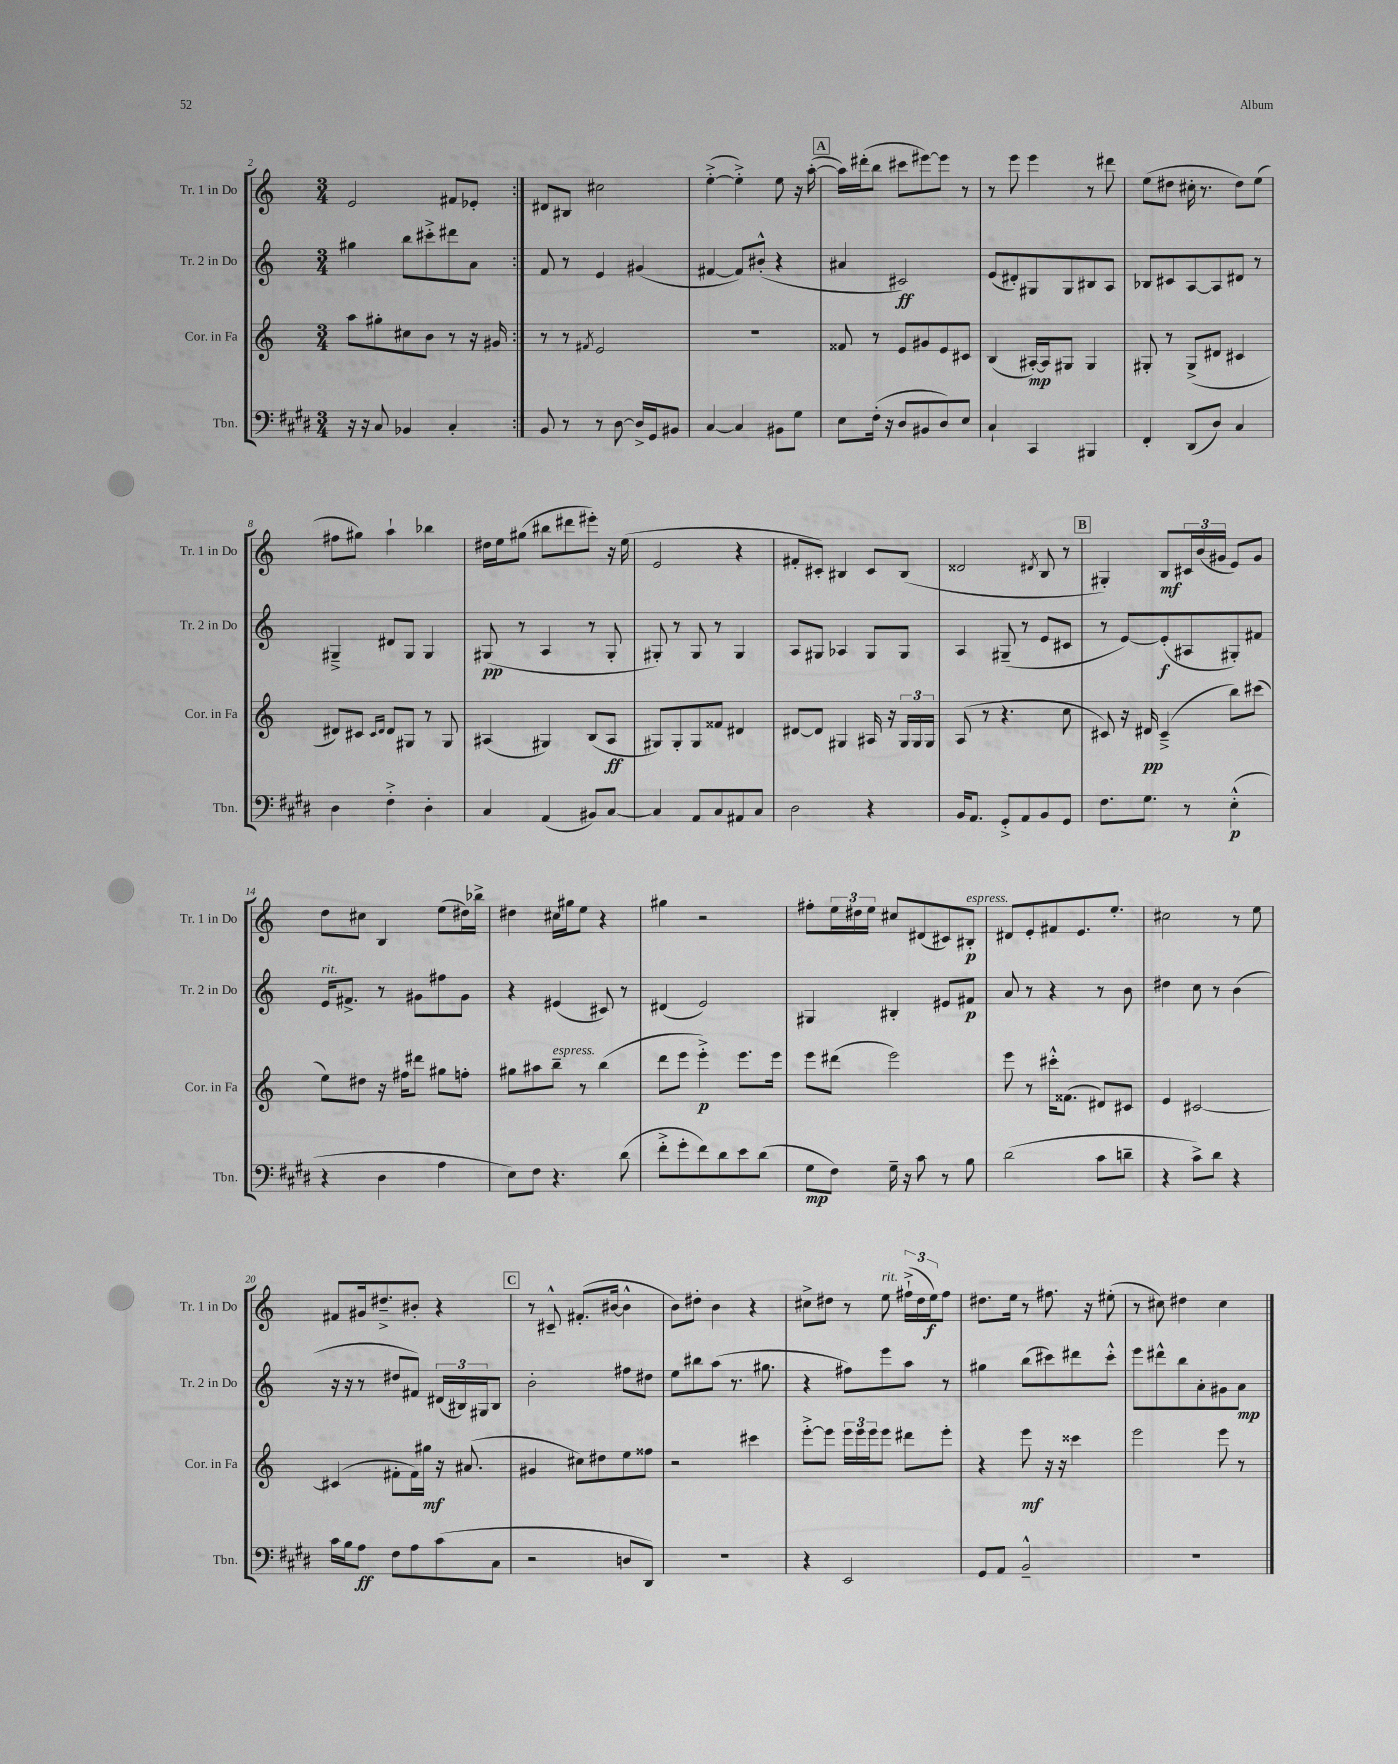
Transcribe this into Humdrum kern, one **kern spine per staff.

**kern	**kern	**kern	**kern
*staff4	*staff3	*staff2	*staff1
*clefF4	*clefG2	*clefG2	*clefG2
*k[f#c#g#d#]	*k[]	*k[]	*k[]
*M3/4	*M3/4	*M3/4	*M3/4
16r	8aa	4gg#	2e
16r	.	.	.
8C#	8gg#'	.	.
4BB-	8cc#	8bb	.
.	8b	8ccc#'^	.
4C#'	8r	8ddd#	8f#
.	16r	8a	8e-'
.	16g#	.	.
=:|!	=:|!	=:|!	=:|!
8BB	8r	8f	8d#
8r	8r	8r	8B#
.	8qf#	.	.
8r	2e	4e	2cc#
[8D#	.	.	.
16D#^]	.	(4g#	.
16GG#	.	.	.
8BB#	.	.	.
=	=	=	=
[4C#	2.r	[4f#	([4ee'^
4C#]	.	8f#])	4ee'^])
.	.	(8b#'^^	.
8BB#	.	4r	8ee
8G#	.	.	16r
.	.	.	([16aa'
=	=	=	=
8E	8f##	4a#	16aa])
.	.	.	(16ddd#'
(16F#'	8r	.	8bb
16r	.	.	.
8D#	8e	2c#)	8ccc#
8BB#	8g#	.	[8eee#)
8D#)	8e	.	8eee#]
8E	8c#	.	8r
=	=	=	=
4C#`	(4B	(8e	8r
.	.	8d#')	8eee
4CC#	[16A#')	8G#	4eee
.	16A#]	.	.
.	8G#	8G#	.
4BBB#	4G#	8B#	8r
.	.	8A	8ddd#
=	=	=	=
4FF#'	8G#'	8B-	(8ee
.	8r	8c#	8dd#
(8DD#	(8G#^	[8A	16cc#'
.	.	.	8.r
8D#)	8d#	8A]	.
4C#	4c#	8d#	8dd#)
.	.	8r	(8ee
=	=	=	=
4D#	8d#)	4G#~^	8ff#
.	8c#	.	8gg#)
.	16qqc#	.	.
.	16qqd#	.	.
4F#'^	8d#	8d#	4aa`
.	8G#	8G#	.
4D#'	8r	4G#	4bb-
.	8G#	.	.
=	=	=	=
4C#	(4A#	(8G#	16dd#
.	.	.	16ee
.	.	8r	(8gg#
(4AA	4G#)	4A	8bb#
.	.	.	8ddd#
8BB#)	(8B	8r	8eee#')
[8C#	8A#	8G#'	16r
.	.	.	(16ee
=	=	=	=
4C#]	8G#)	8G#')	2e
.	8G#'	8r	.
8AA	8G#	8G#	.
8C#	8f##	8r	.
8AA#	4d#	4G#	4r
8C#	.	.	.
=	=	=	=
2D#	[8d#	8A	8f#'
.	8d#]	8G#	8c#')
.	4G#	4A-	4B#
4r	16A#	8G#	8c#
.	16r	.	.
.	24G#	8G#	(8B#
.	24G#	.	.
.	24G#	.	.
=	=	=	=
16BB	(8A	4A	2d##
8.AA	.	.	.
.	8r	.	.
8GG#'^	4.r	(8G#~	.
8AA	.	8r	.
.	.	.	8qd#
8BB	.	8e	8B
8GG#	8cc	8c#	8r
=	=	=	=
8.F#	8c#)	8r	4G#')
.	16r	[8e)	.
8.G#	16d#	.	.
.	(4c#~^	(8e']	8B
8r	.	8A#	24c#
.	.	.	(24b
.	.	.	24g#
(4E'^^	8bb)	8G#')	8e)
.	(8ccc#	8f#	8g#
=	=	=	=
4r	8ee)	16e	8dd
.	.	8.f#^	.
.	8dd#	.	8cc#
4D#	16r	8r	4B
.	16ff#	.	.
.	8ddd#	8g#	.
4A	8gg#	8ff#	(8ee
.	8ff'	8g#	16dd#)
.	.	.	16bb-^
=	=	=	=
8E)	8gg#	4r	4dd#
8F#	8aa#	.	.
4.r	8bb~	(4e#	16cc#
.	.	.	16gg#
.	8r	.	8ee
.	(4bb	8c#)	4r
(8d#	.	8r	.
=	=	=	=
8f#'^	8ddd	(4d#	4gg#
8g#'	8eee	.	.
8f#)	4eee'^)	2e)	2r
8d#	.	.	.
8e	8.eee	.	.
(8d#	.	.	.
.	16eee	.	.
=	=	=	=
8G#	8eee	4G#	8ff#'
8F#)	(8ddd#	.	24ee
.	.	.	24dd#
.	.	.	24ee
16G#~	2eee)	4B#'	8cc#
16r	.	.	.
8c#	.	.	(8d#
8r	.	8e#	8c#)
8B	.	8f#	8B#'
=	=	=	=
(2d#	8eee	8a	8d#
.	8r	8r	8e'
.	16ccc#'^^	4r	8f#
.	(8.f##	.	.
.	.	.	8.e
8c#	8d#)	8r	.
.	.	.	8.ee'
8d~	8c#	8b	.
=	=	=	=
4r	4e	4dd#	2cc#
8c#^)	[2c#	8cc	.
8d#	.	8r	.
4r	.	(4b	8r
.	.	.	8ee
=	=	=	=
16c#	(4c#]	16r	8f#
16B	.	16r	.
8A	.	8r	16g#
.	.	.	8.dd#~^
8F#	8f#'	8dd#	.
8A	16f#)	8f#)	8b#'
.	16gg#	.	.
(8c#	16r	(24d#	4r
.	.	24B#)	.
.	(8.a#	.	.
.	.	24G#	.
8C#	.	8B#	.
=	=	=	=
2r	4g#	2b'	8r
.	.	.	8c#~^^
.	8cc#)	.	(8.f#'
.	8dd#	.	.
.	.	.	[16b#
8D	8ee	8ff#	4b#^^]
8DD#)	8ff##	8dd#	.
=	=	=	=
2.r	2r	8ee	8b)
.	.	8bb#	8dd#'
.	.	(8aa	4b
.	.	8.r	.
.	4ccc#	.	4r
.	.	8.gg#	.
=	=	=	=
4r	[8eee'^	4r	8cc#^
.	8eee]	.	8dd#
2EE	24eee	8ff#)	8r
.	24eee	.	.
.	24eee	.	.
.	8eee	8eee	8ee
.	8ddd#	8aa	(24ff#`^
.	.	.	24dd#
.	.	.	24ee)
.	8eee'	8r	8ff#
=	=	=	=
8GG#	4r	4gg#	8.dd#
8AA	.	.	.
.	.	.	16ee
2BB~^^	8eee	(8bb	8r
.	16r	8ccc#)	8.ff#
.	16r	.	.
.	4ccc##	8ddd#	.
.	.	.	16r
.	.	8ccc#'^^	(8ee#'
=	=	=	=
2.r	2eee	8eee	8r
.	.	8ddd#^^	8cc#)
.	.	8bb	4dd#
.	.	8a'	.
.	8eee	8g#	4cc#
.	8r	8a	.
==	==	==	==
*-	*-	*-	*-
